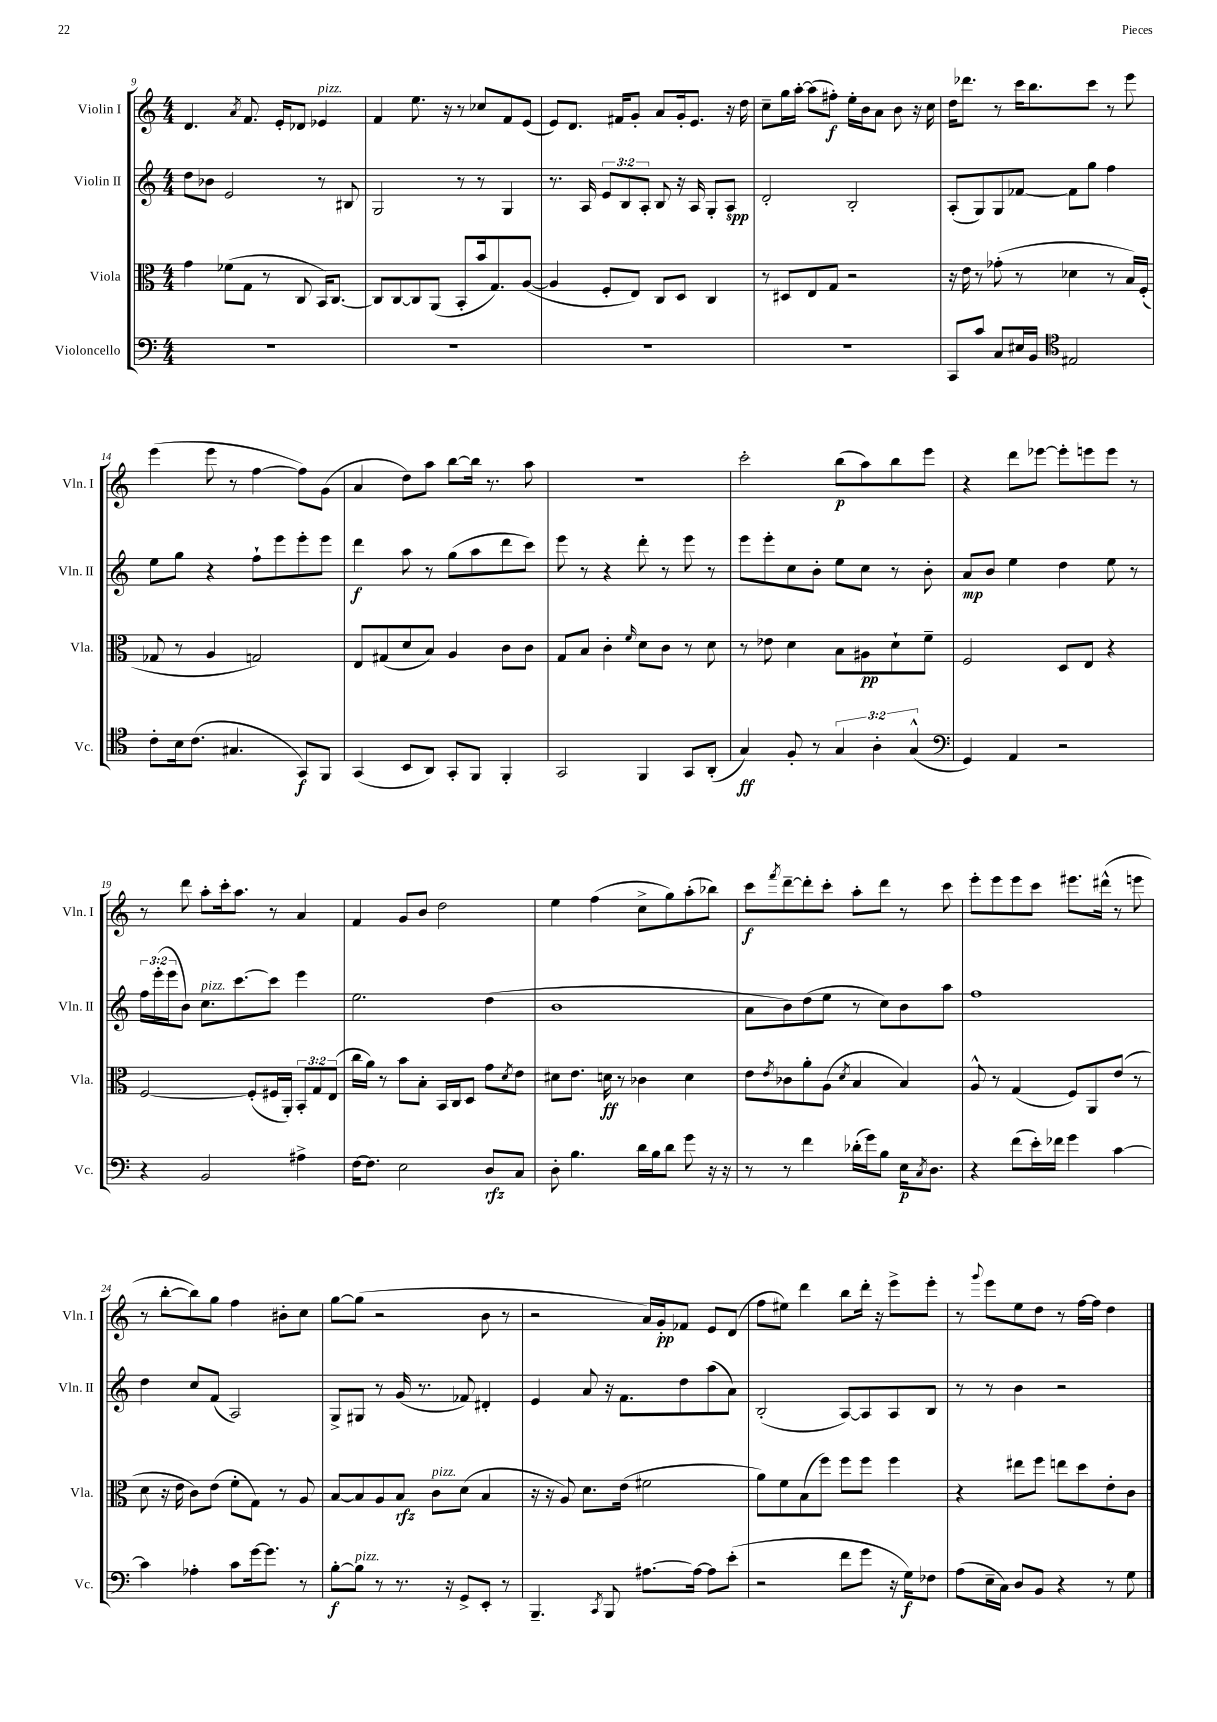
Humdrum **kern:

**kern	**dynam	**kern	**dynam	**kern	**dynam	**kern	**dynam
*part4	*part4	*part3	*part3	*part2	*part2	*part1	*part1
*staff4	*staff4	*staff3	*staff3	*staff2	*staff2	*staff1	*staff1
*I"Violoncello	*	*I"Viola	*	*I"Violin II	*	*I"Violin I	*
*I'Vc.	*	*I'Vla.	*	*I'Vln. II	*	*I'Vln. I	*
*clefF4	*	*clefC3	*	*clefG2	*	*clefG2	*
*k[]	*	*k[]	*	*k[]	*	*k[]	*
*M4/4	*	*M4/4	*	*M4/4	*	*M4/4	*
=9	=9	=9	=9	=9	=9	=9	=9
1r	.	4g\	.	8dd\L	.	4.d/	.
.	.	.	.	8b-X\J	.	.	.
.	.	(8f-X\L	.	2e/	.	.	.
.	.	.	.	.	.	8qa/	.
.	.	8G\J	.	.	.	8.f/	.
.	.	8r	.	.	.	.	.
.	.	.	.	.	.	16e'/KL	.
.	.	8C/	.	.	.	8d-X/J	.
!	!	!	!	!	!	!LO:TX:a:i:t=pizz.	!
.	.	16BB/KL)	.	8r	.	4e-X/	.
.	.	[8.C/J	.	.	.	.	.
.	.	.	.	8B#X/	.	.	.
=10	=10	=10	=10	=10	=10	=10	=10
1r	.	8C/L]	.	2G/	.	4f/	.
.	.	[8C/	.	.	.	.	.
.	.	8C/]	.	.	.	8.ee\	.
.	.	(8AA/J	.	.	.	.	.
.	.	.	.	.	.	16r	.
.	.	8BB'/L	.	8r	.	8r	.
.	.	16b/k	.	8r	.	8cc-X/L	.
.	.	8.G/)	.	.	.	.	.
.	.	.	.	4G/	.	8f/	.
.	.	([8A/J	.	.	.	(8e/J	.
=11	=11	=11	=11	=11	=11	=11	=11
1r	.	4A/]	.	8.r	.	8e/L)	.
.	.	.	.	.	.	8.d/J	.
.	.	.	.	16A/	.	.	.
.	.	8F'/L	.	12e/L	.	.	.
.	.	.	.	.	.	16f#X/KL	.
.	.	.	.	12B/	.	.	.
.	.	8E/J)	.	.	.	8g'/J	.
.	.	.	.	12A'/J	.	.	.
.	.	8C/L	.	8B/	.	8a/L	.
.	.	8D/J	.	16r	.	16g'/k	.
.	.	.	.	16A/	.	8.e/J	.
.	.	4C/	.	8G'/L	.	.	.
.	.	.	.	8A/J	spp	16r	.
.	.	.	.	.	.	16dd\	.
=12	=12	=12	=12	=12	=12	=12	=12
1r	.	8r	.	2d'/	.	8cc~\L	.
.	.	8D#X/L	.	.	.	16gg\L	.
.	.	.	.	.	.	[16aa'\JJ	.
.	.	8E/	.	.	.	(8aa\L]	.
.	.	8G/J	.	.	.	8ff#X'\J)	f
.	.	2r	.	2B'/	.	16ee'\LL	.
.	.	.	.	.	.	16b\J	.
.	.	.	.	.	.	8a\J	.
.	.	.	.	.	.	8b\	.
.	.	.	.	.	.	16r	.
.	.	.	.	.	.	16cc\	.
=13	=13	=13	=13	=13	=13	=13	=13
8CC/L	.	16r	.	(8A'/L	.	16dd\KL	.
.	.	16e\	.	.	.	8.ddd-X\J	.
8c/J	.	8r	.	8G/)	.	.	.
8C/L	.	(8g-X'\	.	8G/	.	8r	.
16E#X/L	.	8r	.	[8f-X/J	.	16ccc\KL	.
16BB/JJ	.	.	.	.	.	8.bb\	.
*clefC4	*	*	*	*	*	*	*
2E#X/	.	4d-X\	.	8f-\L]	.	.	.
.	.	.	.	8gg\J	.	8ccc\J	.
.	.	8r	.	4ff\	.	8r	.
.	.	16B/LL)	.	.	.	8eee\	.
.	.	(16F'/JJ	.	.	.	.	.
!!LO:LB:g=z
=14	=14	=14	=14	=14	=14	=14	=14
8c'\L	.	8G-X/	.	8ee\L	.	(4eee\	.
16B\k	.	8r	.	8gg\J	.	.	.
(8.c\J	.	.	.	.	.	.	.
.	.	4A/	.	4r	.	8eee\	.
4.G#X/	.	.	.	.	.	8r	.
.	.	2Gn/)	.	8ff`\L	.	[4ff\	.
.	.	.	.	8eee\	.	.	.
8GG/L)	f	.	.	8eee'\	.	8ff\L])	.
8FF/J	.	.	.	8eee\J	.	(8g\J	.
=15	=15	=15	=15	=15	=15	=15	=15
(4GG/	.	8E/L	.	4ddd\	f	4a/	.
.	.	(8G#X/	.	.	.	.	.
8BB/L	.	8d/	.	8aa\	.	8dd\L)	.
8AA/J)	.	8B/J)	.	8r	.	8aa\J	.
8GG'/L	.	4A/	.	(8gg\L	.	[8bb\L	.
8FF/J	.	.	.	8aa\	.	16bb\Jk]	.
.	.	.	.	.	.	8.r	.
4FF'/	.	8c\L	.	8ddd\	.	.	.
.	.	8c\J	.	8ccc\J)	.	8aa\	.
=16	=16	=16	=16	=16	=16	=16	=16
2GG/	.	8G/L	.	8eee\	.	1r	.
.	.	8B/J	.	8r	.	.	.
.	.	4c'\	.	4r	.	.	.
.	.	16qqf/	.	.	.	.	.
4FF/	.	8d\L	.	8ddd'\	.	.	.
.	.	8c\J	.	8r	.	.	.
8GG/L	.	8r	.	8eee\	.	.	.
(8AA'/J	.	8d\	.	8r	.	.	.
=17	=17	=17	=17	=17	=17	=17	=17
4G/)	ff	8r	.	8eee\L	.	2ccc'\	.
.	.	8e-X\	.	8eee'\	.	.	.
8F'/	.	4d\	.	8cc\	.	.	.
8r	.	.	.	8b'\J	.	.	.
6G/	.	8B\L	.	8ee\L	.	(8bb\L	p
.	.	8A#X\	pp	8cc\J	.	8aa\)	.
6A'\	.	.	.	.	.	.	.
.	.	8d`\	.	8r	.	8bb\	.
(6G^^/	.	.	.	.	.	.	.
.	.	8f~\J	.	8b'\	.	8eee\J	.
=18	=18	=18	=18	=18	=18	=18	=18
*clefF4	*	*	*	*	*	*	*
4GG/)	.	2F/	.	8a/L	mp	4r	.
.	.	.	.	8b/J	.	.	.
4AA/	.	.	.	4ee\	.	8ddd\L	.
.	.	.	.	.	.	[8eee-X\J	.
2r	.	8D/L	.	4dd\	.	8eee-'\L]	.
.	.	8E/J	.	.	.	8eeen\	.
.	.	4r	.	8ee\	.	8eee\J	.
.	.	.	.	8r	.	8r	.
!!LO:LB:g=z
=19	=19	=19	=19	=19	=19	=19	=19
4r	.	[2F/	.	24ff\LL	.	8r	.
.	.	.	.	(24eee'\	.	.	.
.	.	.	.	24eee\J	.	.	.
.	.	.	.	8b\J)	.	8ddd\	.
!	!	!	!	!LO:TX:a:i:t=pizz.	!	!	!
2BB/	.	.	.	8.cc\L	.	8aa'\L	.
.	.	.	.	.	.	16ccc'\k	.
.	.	.	.	[8.ccc\	.	8.aa\J	.
.	.	(8F'/L]	.	.	.	.	.
.	.	16F#X/L	.	8ccc\J]	.	8r	.
.	.	16AA'/JJ)	.	.	.	.	.
4A#X^\	.	12BB'/L	.	4eee\	.	4a/	.
.	.	12G/	.	.	.	.	.
.	.	(12E/J	.	.	.	.	.
=20	=20	=20	=20	=20	=20	=20	=20
[16F\KL	.	16cc\LL	.	2.ee\	.	4f/	.
8.F\J]	.	16a\JJ)	.	.	.	.	.
.	.	8r	.	.	.	.	.
2E\	.	8b\L	.	.	.	8g/L	.
.	.	8B'\J	.	.	.	8b/J	.
.	.	16BB/LL	.	.	.	2dd\	.
.	.	16C/J	.	.	.	.	.
.	.	8D/J	.	.	.	.	.
8D/L	rfz	8g\L	.	(4dd\	.	.	.
.	.	8qd/	.	.	.	.	.
8C/J	.	8e\J	.	.	.	.	.
=21	=21	=21	=21	=21	=21	=21	=21
8D'\	.	8d#X\L	.	1b	.	4ee\	.
4.B\	.	8.e\J	.	.	.	.	.
.	.	.	.	.	.	(4ff\	.
.	.	16dn\	ff	.	.	.	.
.	.	8r	.	.	.	.	.
16d\LL	.	4c-X\	.	.	.	8cc^\L	.
16B\J	.	.	.	.	.	.	.
8d\J	.	.	.	.	.	8gg\)	.
8g\	.	4d\	.	.	.	(8aa'\	.
16r	.	.	.	.	.	8bb-X\J)	.
16r	.	.	.	.	.	.	.
=22	=22	=22	=22	=22	=22	=22	=22
8r	.	8e\L	.	8a\L	.	8ccc\L	f
.	.	8qe/	.	.	.	8qfff/	.
8r	.	8c-X\	.	8b\)	.	[8ddd~\	.
4f\	.	8a'\	.	(8dd\	.	8ddd'\]	.
.	.	(8A\J	.	8ee\J	.	8ccc'\J	.
.	.	8qd/	.	.	.	.	.
(16d-X'\LL	.	4B/	.	8r	.	8aa'\L	.
16g\J)	.	.	.	.	.	.	.
8B\J	.	.	.	8cc\L)	.	8ddd\J	.
16E\KL	p	4B/)	.	8b\	.	8r	.
8qC/	.	.	.	.	.	.	.
8.D\J	.	.	.	.	.	.	.
.	.	.	.	8aa\J	.	8ccc\	.
=23	=23	=23	=23	=23	=23	=23	=23
4r	.	8A^^/	.	1ff	.	8eee'\L	.
.	.	8r	.	.	.	8eee\	.
(8f\L	.	(4G/	.	.	.	8eee\	.
16e'\L)	.	.	.	.	.	8ccc\J	.
16f-X\JJ	.	.	.	.	.	.	.
4g\	.	8F/L)	.	.	.	8.eee#X\L	.
.	.	8AA/	.	.	.	.	.
.	.	.	.	.	.	(16ddd#X^^\Jk	.
[4c\	.	(8e/J	.	.	.	8r	.
.	.	8r	.	.	.	8eeen\	.
!!LO:LB:g=z
=24	=24	=24	=24	=24	=24	=24	=24
4c\]	.	8d\	.	4dd\	.	8r	.
.	.	16r	.	.	.	[8bb'\L	.
.	.	16e\	.	.	.	.	.
4A-X'\	.	8c\L)	.	8cc/L	.	8bb\])	.
.	.	(8e\J	.	(8f/J	.	8gg\J	.
8c\L	.	8f'\L	.	2A/)	.	4ff\	.
[16g\k	.	8G\J)	.	.	.	.	.
8.g\J]	.	.	.	.	.	.	.
.	.	8r	.	.	.	8b#X'\L	.
8r	.	8A/	.	.	.	8cc\J	.
=25	=25	=25	=25	=25	=25	=25	=25
[8B'\L	f	[8B/L	.	8G^/L	.	[8gg\L	.
!LO:TX:a:i:t=pizz.	!	!	!	!	!	!	!
8B\J]	.	8B/]	.	8G#X/J	.	(8gg\J]	.
8r	.	8A/	.	8r	.	2r	.
8.r	.	8B/J	rfz	(16g/	.	.	.
.	.	.	.	8.r	.	.	.
!	!	!LO:TX:a:i:t=pizz.	!	!	!	!	!
.	.	8c\L	.	.	.	.	.
16r	.	.	.	.	.	.	.
8GG^/L	.	(8d\J	.	8f-X/)	.	.	.
8EE'/J	.	4B/	.	4d#X'/	.	8b\	.
8r	.	.	.	.	.	8r	.
=26	=26	=26	=26	=26	=26	=26	=26
4.BBB~/	.	16r	.	4e/	.	2r	.
.	.	16r	.	.	.	.	.
.	.	8A/)	.	.	.	.	.
.	.	8.d\L	.	8a/	.	.	.
8qCC/	.	.	.	.	.	.	.
8BBB/	.	.	.	16r	.	.	.
.	.	(16e\Jk	.	8.f\L	.	.	.
[8.A#X\L	.	2f#X\	.	.	.	16a/LL)	.
.	.	.	.	.	.	16g'/J	pp
.	.	.	.	8dd\	.	8f-X/J	.
16A#\Jk_	.	.	.	.	.	.	.
8A#\L]	.	.	.	(8aa\	.	8e/L	.
(8e'\J	.	.	.	8a\J)	.	(8d/J	.
=27	=27	=27	=27	=27	=27	=27	=27
2r	.	8a\L)	.	(2B'/	.	8ff\L	.
.	.	8f\	.	.	.	8ee#X\J)	.
.	.	(8B\	.	.	.	4ddd\	.
.	.	8ff\J)	.	.	.	.	.
8f\L	.	8ff\L	.	[8A/L)	.	8bb\L	.
8g\J	.	8ff\J	.	8A/]	.	16ddd'\Jk	.
.	.	.	.	.	.	16r	.
16r	.	4ff\	.	8A/	.	8eee^\L	.
16G\KL)	f	.	.	.	.	.	.
8F-X\J	.	.	.	8B/J	.	8eee'\J	.
=28	=28	=28	=28	=28	=28	=28	=28
(8A\L	.	4r	.	8r	.	8r	.
.	.	.	.	.	.	8qqggg/	.
16E~\L	.	.	.	8r	.	8eee\L	.
16C\JJ)	.	.	.	.	.	.	.
8D/L	.	8ee#X\L	.	4b\	.	8ee\	.
8BB/J	.	8ff\J	.	.	.	8dd\J	.
4r	.	8een\L	.	2r	.	8r	.
.	.	8dd\	.	.	.	[16ff\LL	.
.	.	.	.	.	.	16ff\JJ]	.
8r	.	8e'\	.	.	.	4dd\	.
8G\	.	8c\J	.	.	.	.	.
==	==	==	==	==	==	==	==
*-	*-	*-	*-	*-	*-	*-	*-
